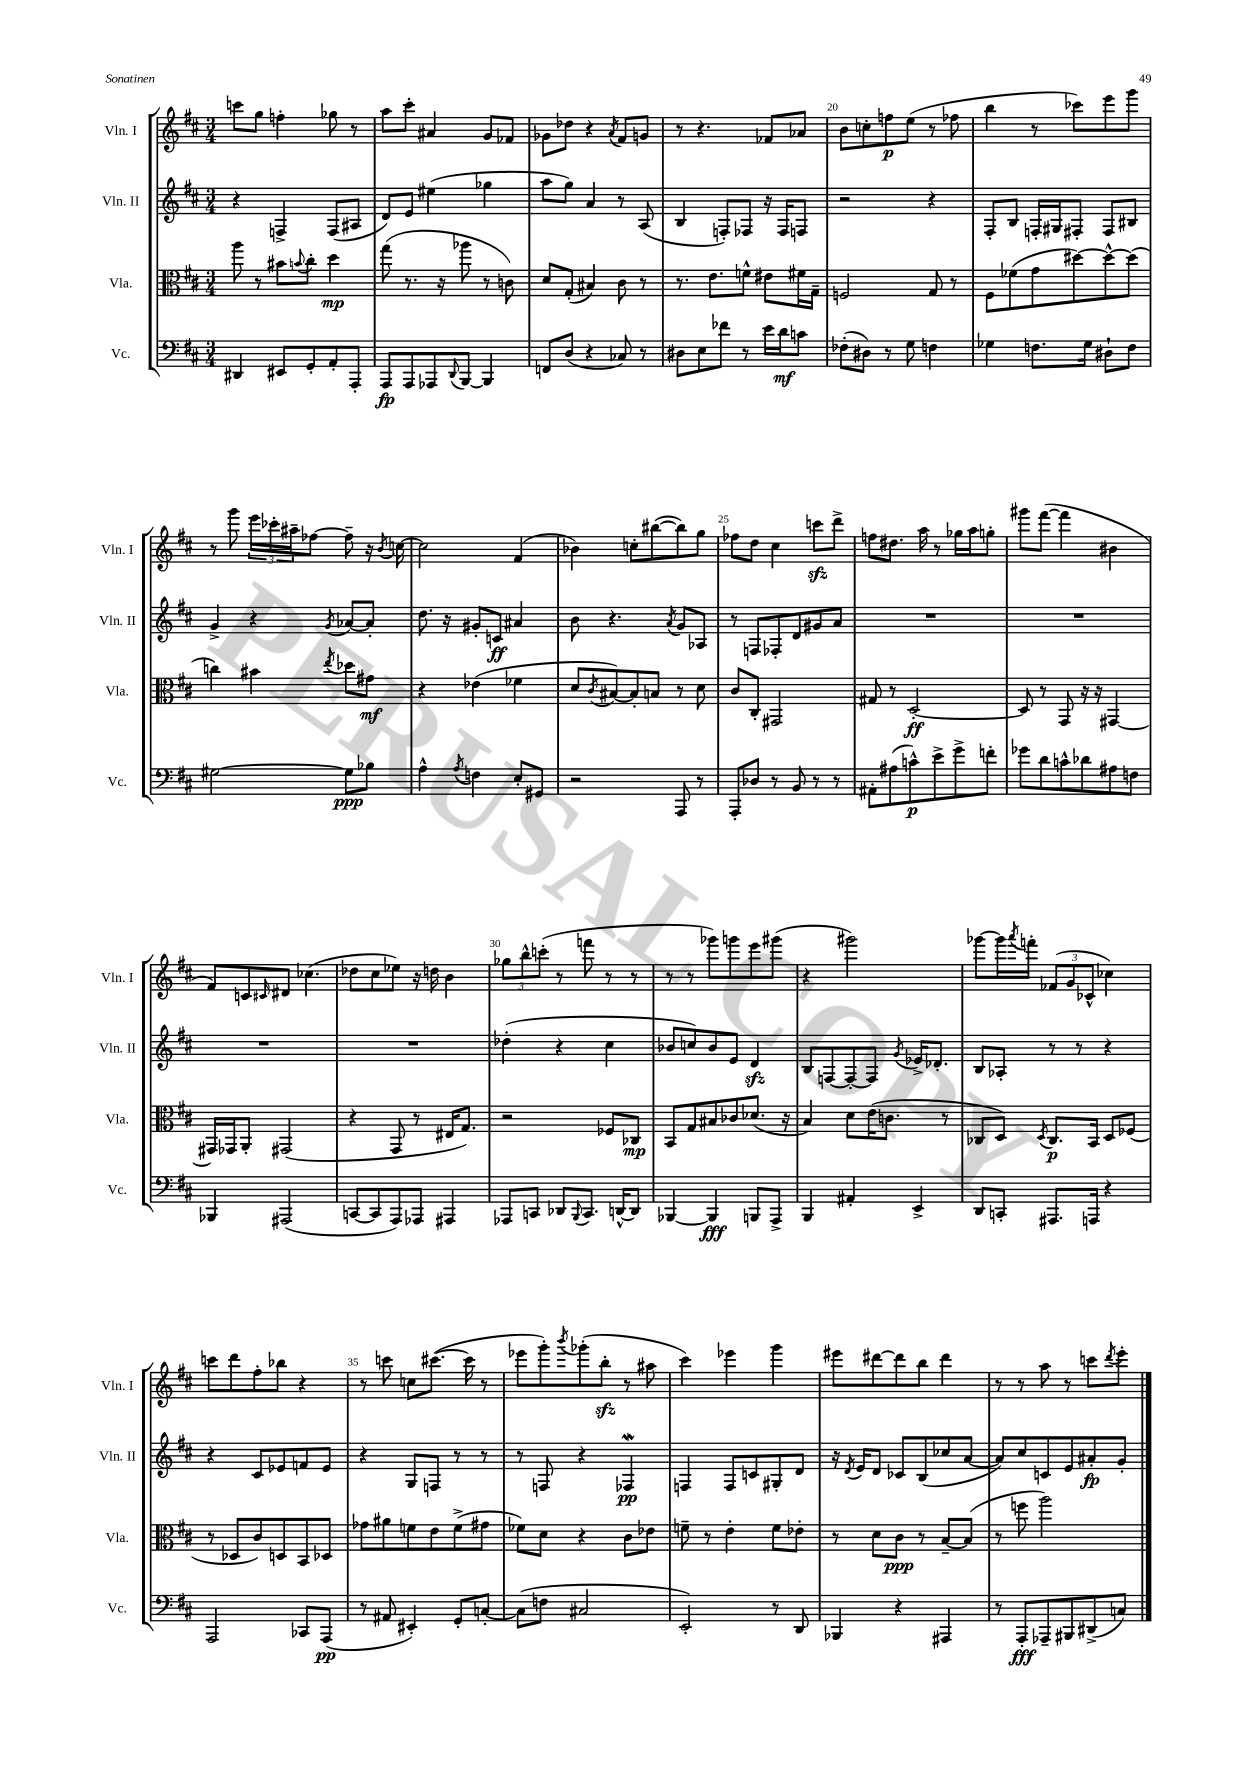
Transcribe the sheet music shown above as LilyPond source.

<<
\new StaffGroup <<
\new Staff = "s0" \with { instrumentName = "Vln. I" shortInstrumentName = "Vln. I" } {
    \clef treble \key d \major \numericTimeSignature \time 3/4
    c'''8 g''8 f''4-. ges''8 r8 |
    a''8 cis'''8-. ais'4 g'8 fes'8 |
    ges'8 des''8 r4 \acciaccatura { a'8 } fis'8 g'8 |
    r8 r4. fes'8 aes'8 |
    b'8 c''8-. f''8\p e''8( r8 fes''8 |
    b''4 r8 ces'''8) e'''8 g'''8 |
    r8 g'''8 \tuplet 3/2 { e'''16 ces'''16-. ais''16-- } fes''8~ fes''8-- r16 \acciaccatura { b'8 } c''16~ |
    c''2 fis'4( |
    bes'4) c''8-. bis''8~( bis''8) g''8 |
    fes''8 d''8 cis''4 c'''8\sfz d'''8-> |
    f''8 dis''8. a''16 r8 ges''16 a''16 g''8-. |
    gis'''8 fis'''8~( fis'''4 bis'4 |
    fis'8) c'8 \grace { cis'16 } dis'8 ces''4.( |
    des''8 cis''8 ees''8) r16 d''16 b'4 |
    \tuplet 3/2 { ges''8 b''8-^ c'''8-.( } r8 f'''8 r8 r8 |
    r8 r8 ges'''8) g'''8 e'''8 gis'''8( |
    r4 gis'''2) |
    ges'''8~ ges'''16 \acciaccatura { a'''8 } f'''16-. \tuplet 3/2 { fes'8( g'8 ces'8-^ } ces''4) |
    c'''8 d'''8 fis''8-. bes''8 r4 |
    r8 c'''8 c''8 cis'''8.~( cis'''16 r8 |
    ees'''8 g'''8-.) \acciaccatura { b'''8 } ges'''8-.( b''8-.\sfz r8 ais''8 |
    cis'''4) ees'''4 g'''4 |
    eis'''8 dis'''8~ dis'''8 b''8 dis'''4 |
    r8 r8 a''8 r8 c'''8 \acciaccatura { d'''8 } e'''8-. \bar "|." |
}
\new Staff = "s1" \with { instrumentName = "Vln. II" shortInstrumentName = "Vln. II" } {
    \clef treble \key d \major \numericTimeSignature \time 3/4
    r4 f4-> f8( ais8 |
    d'8) e'8 eis''4( ges''4 |
    a''8 g''8) a'4 r8 a8( |
    b4 f8-.) fes8 r16 fes16 f8 |
    r2 r4 |
    fis8-. b8 f16-. gis16 fis8-. fis8 bis8 |
    g'4-> r4 \acciaccatura { g'8 } aes'8~ aes'8-. |
    d''8. r16 gis'8-. c'8\ff ais'4 |
    b'8 r4. \acciaccatura { a'8 } g'8 aes8 |
    r8 f8 fes8-. d'8 gis'8 a'8 |
    R2. |
    R2. |
    R2. |
    R2. |
    des''4-.( r4 cis''4 |
    bes'8 c''8) bes'8 e'8 d'4\sfz |
    b8 f8~ f8~-. f8 \acciaccatura { g'8 } ees'16-> des'8.-. |
    b8 aes8-. r8 r8 r4 |
    r4 cis'8 ees'8 f'8 ees'8 |
    r4 g8 f8 r8 r8 |
    r8 f8 r4 fes4\mordent\pp |
    f4 f8 c'8 gis8-. d'8 |
    r16 \acciaccatura { d'8 } e'16 d'8 ces'8 b8( ces''8 a'8~ |
    a'8) cis''8 c'8 e'8 ais'8-.\fp g'8-. \bar "|." |
}
\new Staff = "s2" \with { instrumentName = "Vla." shortInstrumentName = "Vla." } {
    \clef alto \key d \major \numericTimeSignature \time 3/4
    a''8 r8 bis'8 \appoggiatura { b'8 } cis''8-. d''4\mp |
    g''8( r8. r16 aes''8 r8 c'8) |
    d'8 g8-.( bis4) cis'8 r8 |
    r8. e'8. f'8-^ eis'8 fis'16 g16-- |
    f2 g8 r8 |
    fis8 fes'8( g'8 dis''8~) dis''8~-^ dis''8( |
    c''4) bis'4 \acciaccatura { e''8 } des''8 gis'8\mf |
    r4 ees'4( fes'4 |
    d'8 \acciaccatura { cis'8 } bis8~) bis8-. b8 r8 d'8 |
    cis'8 cis8-. gis,2 |
    gis8 r8 d2~-.\ff |
    d8 r8 g,8 r16 r16 gis,4~ |
    gis,16 ges,16 a,8-. gis,2( |
    r4 g,8 r8 eis16 g8.) |
    r2 fes8 ces8\mp |
    b,8 g8 bis8 ces'8 des'8.( r16 |
    b4) d'8 e'16( c'8. r8 |
    ces8 d8) \acciaccatura { d8 } ces8.\p b,16 d8 fes8( |
    r8 des8 cis'8) d8 b,8 des8 |
    ges'8 ais'8 f'8 e'8 f'8->( gis'8 |
    fes'8) d'8 r4 cis'8 ees'8 |
    f'8-- r8 e'4-. f'8 ees'8-. |
    r8 d'8 cis'8\ppp r8 b8~-- b8( |
    r8 f''8 a''2) \bar "|." |
}
\new Staff = "s3" \with { instrumentName = "Vc." shortInstrumentName = "Vc." } {
    \clef bass \key d \major \numericTimeSignature \time 3/4
    dis,4 eis,8 g,8-. a,8-. a,,8-. |
    a,,8\fp a,,8 aes,,8 \appoggiatura { d,8 } b,,8~ b,,4 |
    f,8 d8( r4 ces8) r8 |
    dis8 e8 fes'8 r8 e'16 d'16\mf c'8 |
    fes8-.( dis8) r8 g8 f4 |
    ges4 f8. ges16 dis8-! f8 |
    gis2~ gis8\ppp bes8 |
    a4-^ \acciaccatura { a8 } f4 e8-. gis,8 |
    r2 a,,8 r8 |
    a,,8-. des8 r8 b,8 r8 r8 |
    ais,8-. ais8( c'8-^\p) e'8-> g'8-> f'8-. |
    ges'8 d'8 c'8-^ des'8 ais8 f8 |
    bes,,4 ais,,2( |
    c,8~ c,8 a,,8) aes,,8 ais,,4 |
    aes,,8 c,8 des,8 \appoggiatura { b,,8 } c,8. d,16~-^ d,8 |
    bes,,4~ bes,,4\fff b,,8 a,,8-> |
    b,,4 ais,4-. e,4-> |
    d,8 c,8-. ais,,8. a,,16 r4 |
    a,,2 ces,8 a,,8\pp( |
    r8 ais,8 eis,4-.) g,8-. c8~-. |
    c8( f8 cis2 |
    e,2-.) r8 d,8 |
    bes,,4 r4 ais,,4 |
    r8 a,,8-.\fff aes,,8-- bis,,8 dis,8->( c8) \bar "|." |
}
>>
>>
\layout { \context { \Score currentBarNumber = #16 \override BarNumber.break-visibility = ##(#f #t #t) barNumberVisibility = #(every-nth-bar-number-visible 5) } }
